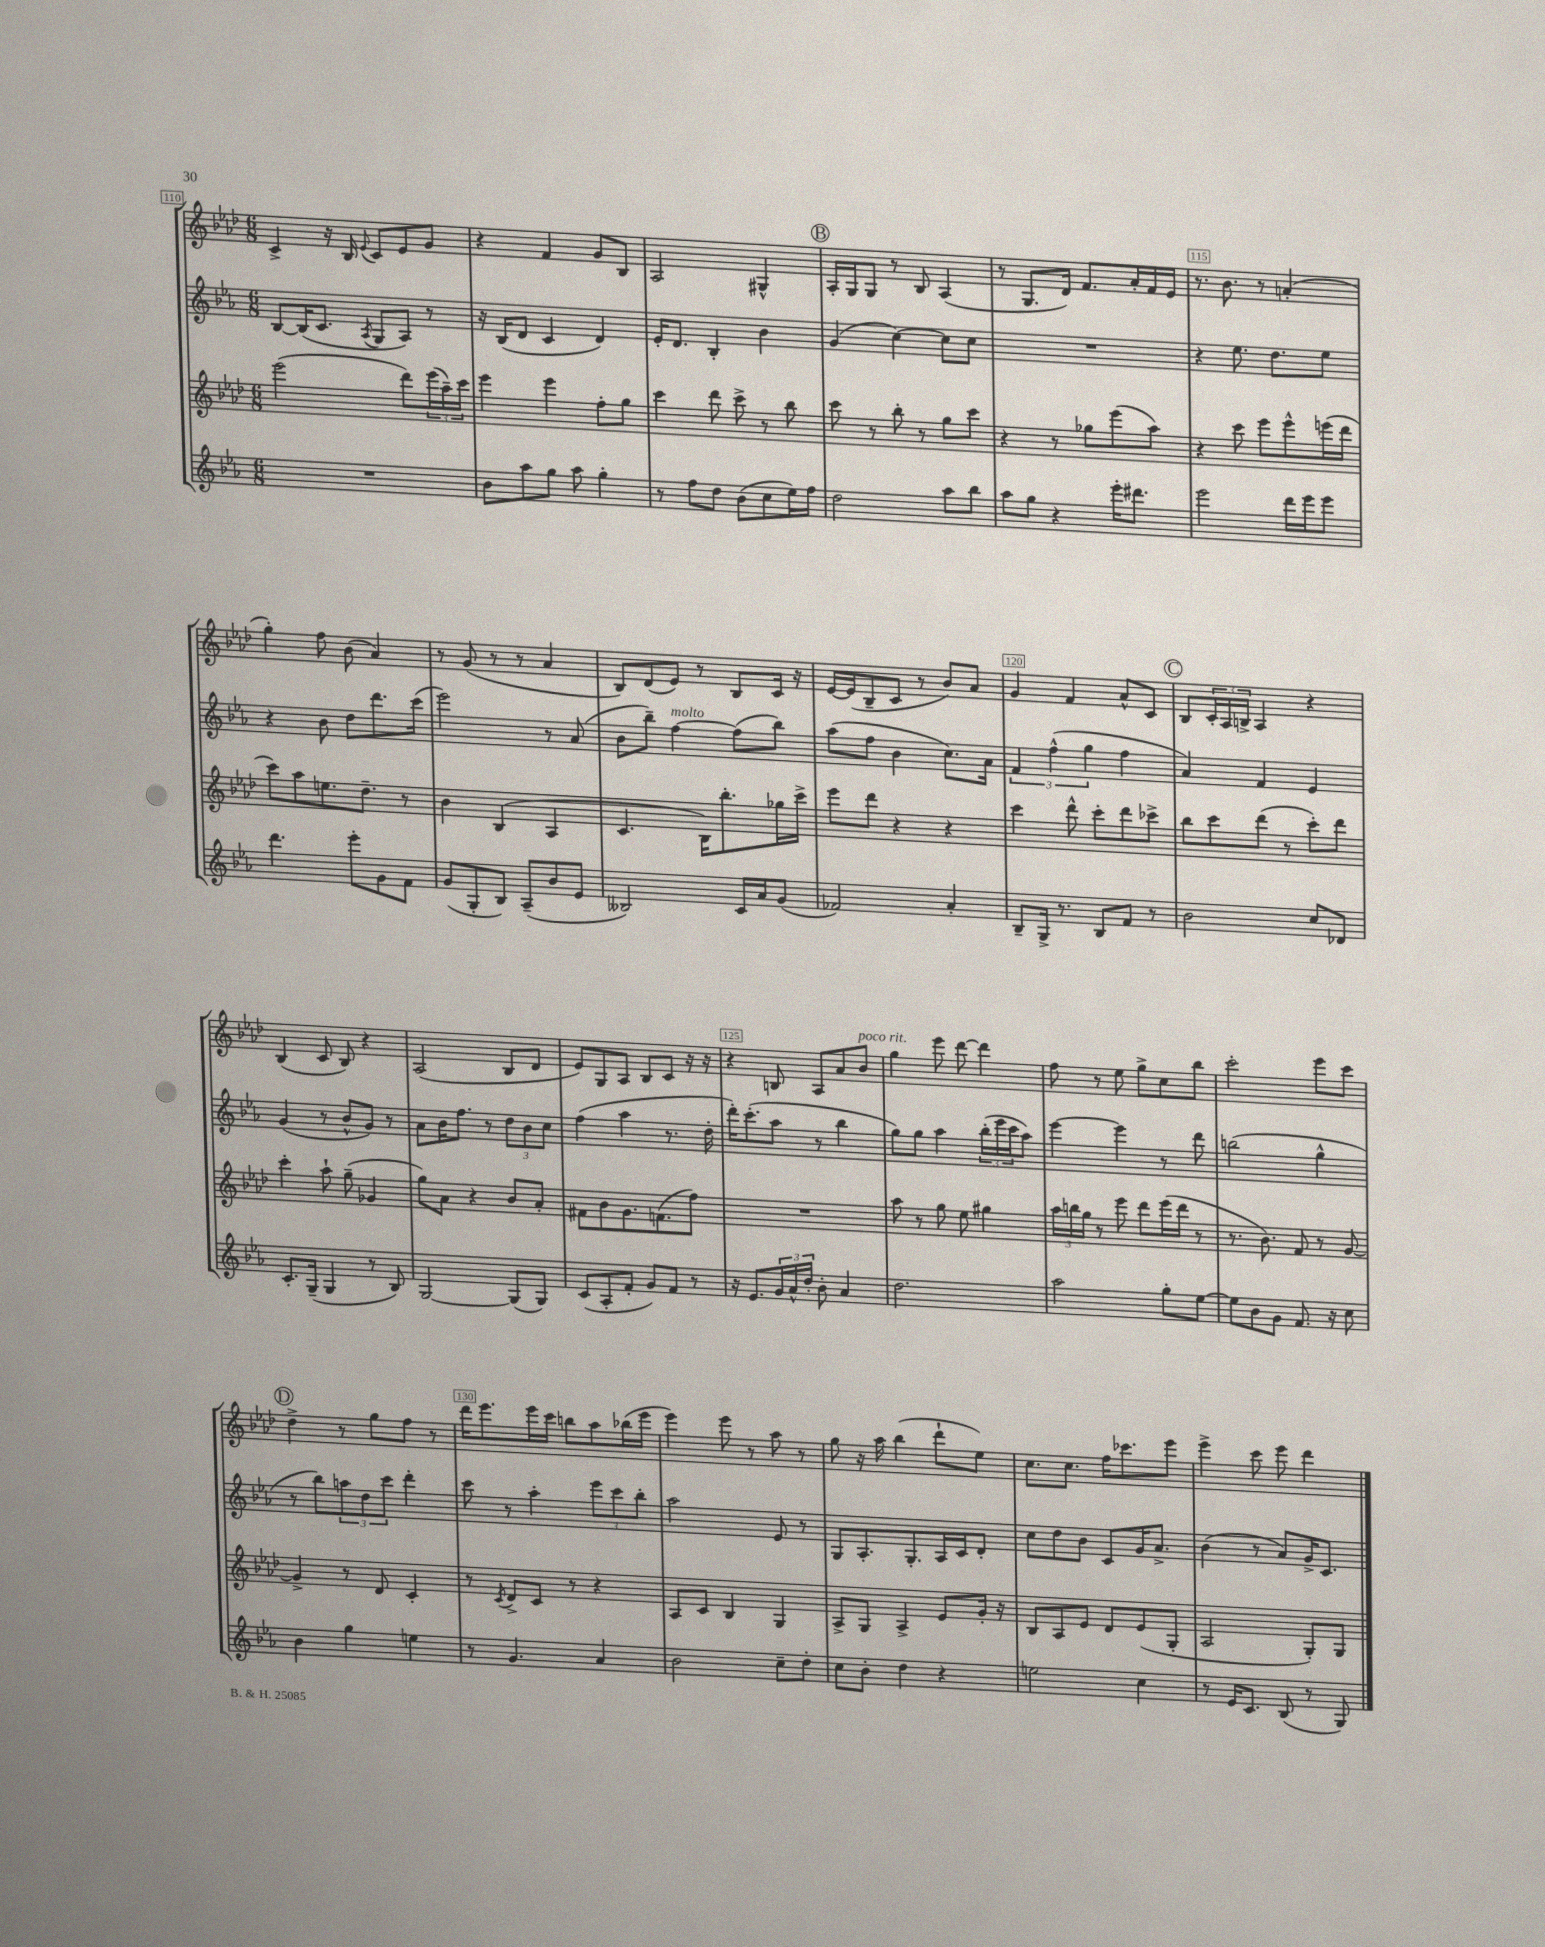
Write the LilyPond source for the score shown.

<<
\new StaffGroup <<
\new Staff = "s0" {
    \clef treble \key aes \major \numericTimeSignature \time 6/8
    c'4-> r16 bes16 \appoggiatura { ees'8 } c'8 ees'8 g'8 |
    r4 f'4 g'8 bes8 |
    aes2 gis4-^ |
    \mark \markup { \circle "B" } aes16-. g16 g8 r8 bes8 aes4( |
    r8 g8. des'16) f'8. aes'16-. f'16 ees'16 |
    r8. bes'8. r8 a'4-.( |
    g''4-.) f''8 bes'8( aes'4) |
    r8 g'8( r8 r8 aes'4 |
    bes8) des'8( ees'8) r8 bes8 c'16 r16 |
    ees'16~ ees'16( bes8-- c'8 r8 bes'8) aes'8 |
    g'4 f'4 aes'8-^ c'8 |
    \mark \markup { \circle "C" } bes8 \tuplet 3/2 { c'16-. aes16 b16-> } aes4 r4 |
    bes4( c'8 bes8) r4 |
    aes2( bes8 des'8 |
    ees'8) g8 aes8 bes8 c'8 r16 r16 |
    r4 b8 aes8 aes'8 bes'8^\markup { \italic "poco rit." } |
    g''4 ees'''8 des'''8~ des'''4 |
    f''8 r8 ees''8 g''8-> c''8 bes''8 |
    c'''2-. ees'''8 c'''8 |
    \mark \markup { \circle "D" } des''4-> r8 g''8 f''8 r8 |
    des'''16 ees'''8. ees'''16 c'''16 b''8 aes''8 bes''16( ees'''16 |
    ees'''4) ees'''8 r8 aes''8 r8 |
    g''8 r16 aes''16 bes''4( des'''8-! ees''8) |
    c''8. c''8. f''16 ces'''8. ees'''8 |
    ees'''4-> c'''8 ees'''8 des'''4 \bar "|." |
}
\new Staff = "s1" {
    \clef treble \key ees \major \numericTimeSignature \time 6/8
    bes8~ bes16( c'8. \acciaccatura { aes8 } g8 aes8) r8 |
    r16 bes16( d'8 c'4 d'4) |
    ees'16-. d'8. bes4-. bes'4 |
    \mark \markup { \circle "B" } g'4( c''4~) c''8 c''8 |
    R2. |
    r4 ees''8. d''8. ees''8 |
    r4 bes'8 d''8 d'''8. c'''16( |
    ees'''2) r8 aes'8( |
    bes'8 bes''8--) f''4~^\markup { \italic "molto" } f''8( bes''8) |
    aes''8( f''8 bes'4 c''8.) aes'16 |
    \tuplet 3/2 { f'4 f''4-^( g''4 } f''4 |
    \mark \markup { \circle "C" } aes'4) f'4 ees'4 |
    g'4( r8 bes'8-^ g'8) r8 |
    aes'8 bes'16 f''8. r8 \tuplet 3/2 { d''8 bes'8 c''8 } |
    f''4( aes''4 r8. d''16-. |
    d'''16-.) c'''8.-.( aes''8 r8 bes''4 |
    g''8) g''8 aes''4 \tuplet 3/2 { bes''16-.( ees'''16 c'''16 } aes''8) |
    ees'''4~ ees'''4 r8 d'''8 |
    b''2( g''4-^ |
    \mark \markup { \circle "D" } r8 bes''8) \tuplet 3/2 { a''8 d''8 c'''8 } d'''4-. |
    c'''8 r8 aes''4-. \tuplet 3/2 { ees'''8 c'''8 bes''8-. } |
    aes''2 ees'8 r8 |
    g8 aes8.-. g8.-. aes16 c'16 d'8-. |
    c''8 d''8 bes'8 c'8 g'16 aes'8.-> |
    bes'4( r8 aes'8) g'16-> c'8. \bar "|." |
}
\new Staff = "s2" {
    \clef treble \key aes \major \numericTimeSignature \time 6/8
    ees'''2( des'''8) \tuplet 3/2 { ees'''16( aes''16--) c'''16 } |
    ees'''4 ees'''4 f''8-. g''8 |
    c'''4 des'''8 c'''8-> r8 bes''8 |
    \mark \markup { \circle "B" } c'''8 r8 bes''8-. r8 g''8 c'''8 |
    r4 r8 ges''8 ees'''8( aes''8) |
    r4 c'''8 ees'''8 ees'''8-^ e'''16( des'''16 |
    c'''8) aes''8 e''8. des''8.-- r8 |
    bes'4 bes4( aes4 |
    c'4. bes16) bes''8.-. ges''16 c'''16-> |
    ees'''8 des'''8 r4 r4 |
    c'''4 des'''8-^ c'''8-. des'''8 ces'''8-> |
    \mark \markup { \circle "C" } bes''8 c'''8 des'''8( r8 c'''8-.) des'''8 |
    c'''4-. aes''8-! g''8--( ges'4 |
    g''8) aes'8 r4 bes'8 aes'8-. |
    fis'8 bes'8 g'8. f'8.( f''8) |
    R2. |
    aes''8 r8 g''8 ees''8 gis''4 |
    \tuplet 3/2 { aes''16 b''16 g''16 } r8 ees'''8 des'''8 ees'''16( des'''16 r8 |
    r8. bes'8.) f'8 r8 g'8~ |
    \mark \markup { \circle "D" } g'4-> r8 des'8 c'4-. |
    r8 \acciaccatura { c'8 } des'8-> c'8 r8 r4 |
    aes8 c'8 bes4 g4 |
    aes8-> g8 aes4-> ees'8 g'16-. r16 |
    bes8 aes8 ees'8 des'8 ees'8( g8-. |
    aes2 g8-.) g8 \bar "|." |
}
\new Staff = "s3" {
    \clef treble \key ees \major \numericTimeSignature \time 6/8
    R2. |
    bes'8 aes''8 g''8 aes''8 g''4-. |
    r8 f''8 d''8 bes'8( c''8 ees''16) f''16 |
    \mark \markup { \circle "B" } d''2 aes''8 bes''8 |
    aes''8 g''8 r4 ees'''16-. dis'''8. |
    ees'''2 d'''16 ees'''16 ees'''8 |
    d'''4. ees'''8-. g'8 f'8 |
    g'8( g8-. bes8) aes8--( bes'8 ees'8 |
    beses2) c'16 aes'16 g'8( |
    fes'2) aes'4-. |
    bes8-- g16-> r8. bes8 f'8 r8 |
    \mark \markup { \circle "C" } bes'2 c''8 des'8 |
    c'8.-. g16--( g4 r8 bes8) |
    g2~ g8( g8) |
    c'8( aes8-. f'8-. g'8) f'8 r8 |
    r16 ees'8. \tuplet 3/2 { g'16 aes'16-^ d''16-. } bes'8-. aes'4 |
    d''2. |
    aes''2 g''8-. ees''8~ |
    ees''8 bes'8 g'8 f'8. r16 c''8 |
    \mark \markup { \circle "D" } bes'4 g''4 e''4 |
    r8 g'4. aes'4 |
    bes'2 c''8-- d''8-. |
    c''8 bes'8-. d''4 r4 |
    e''2 c''4 |
    r8 ees'16 c'8. bes8( r8 g8) \bar "|." |
}
>>
>>
\layout { \context { \Score currentBarNumber = #110 \override BarNumber.break-visibility = ##(#f #t #t) barNumberVisibility = #(every-nth-bar-number-visible 5) \override BarNumber.stencil = #(make-stencil-boxer 0.1 0.3 ly:text-interface::print) } }
